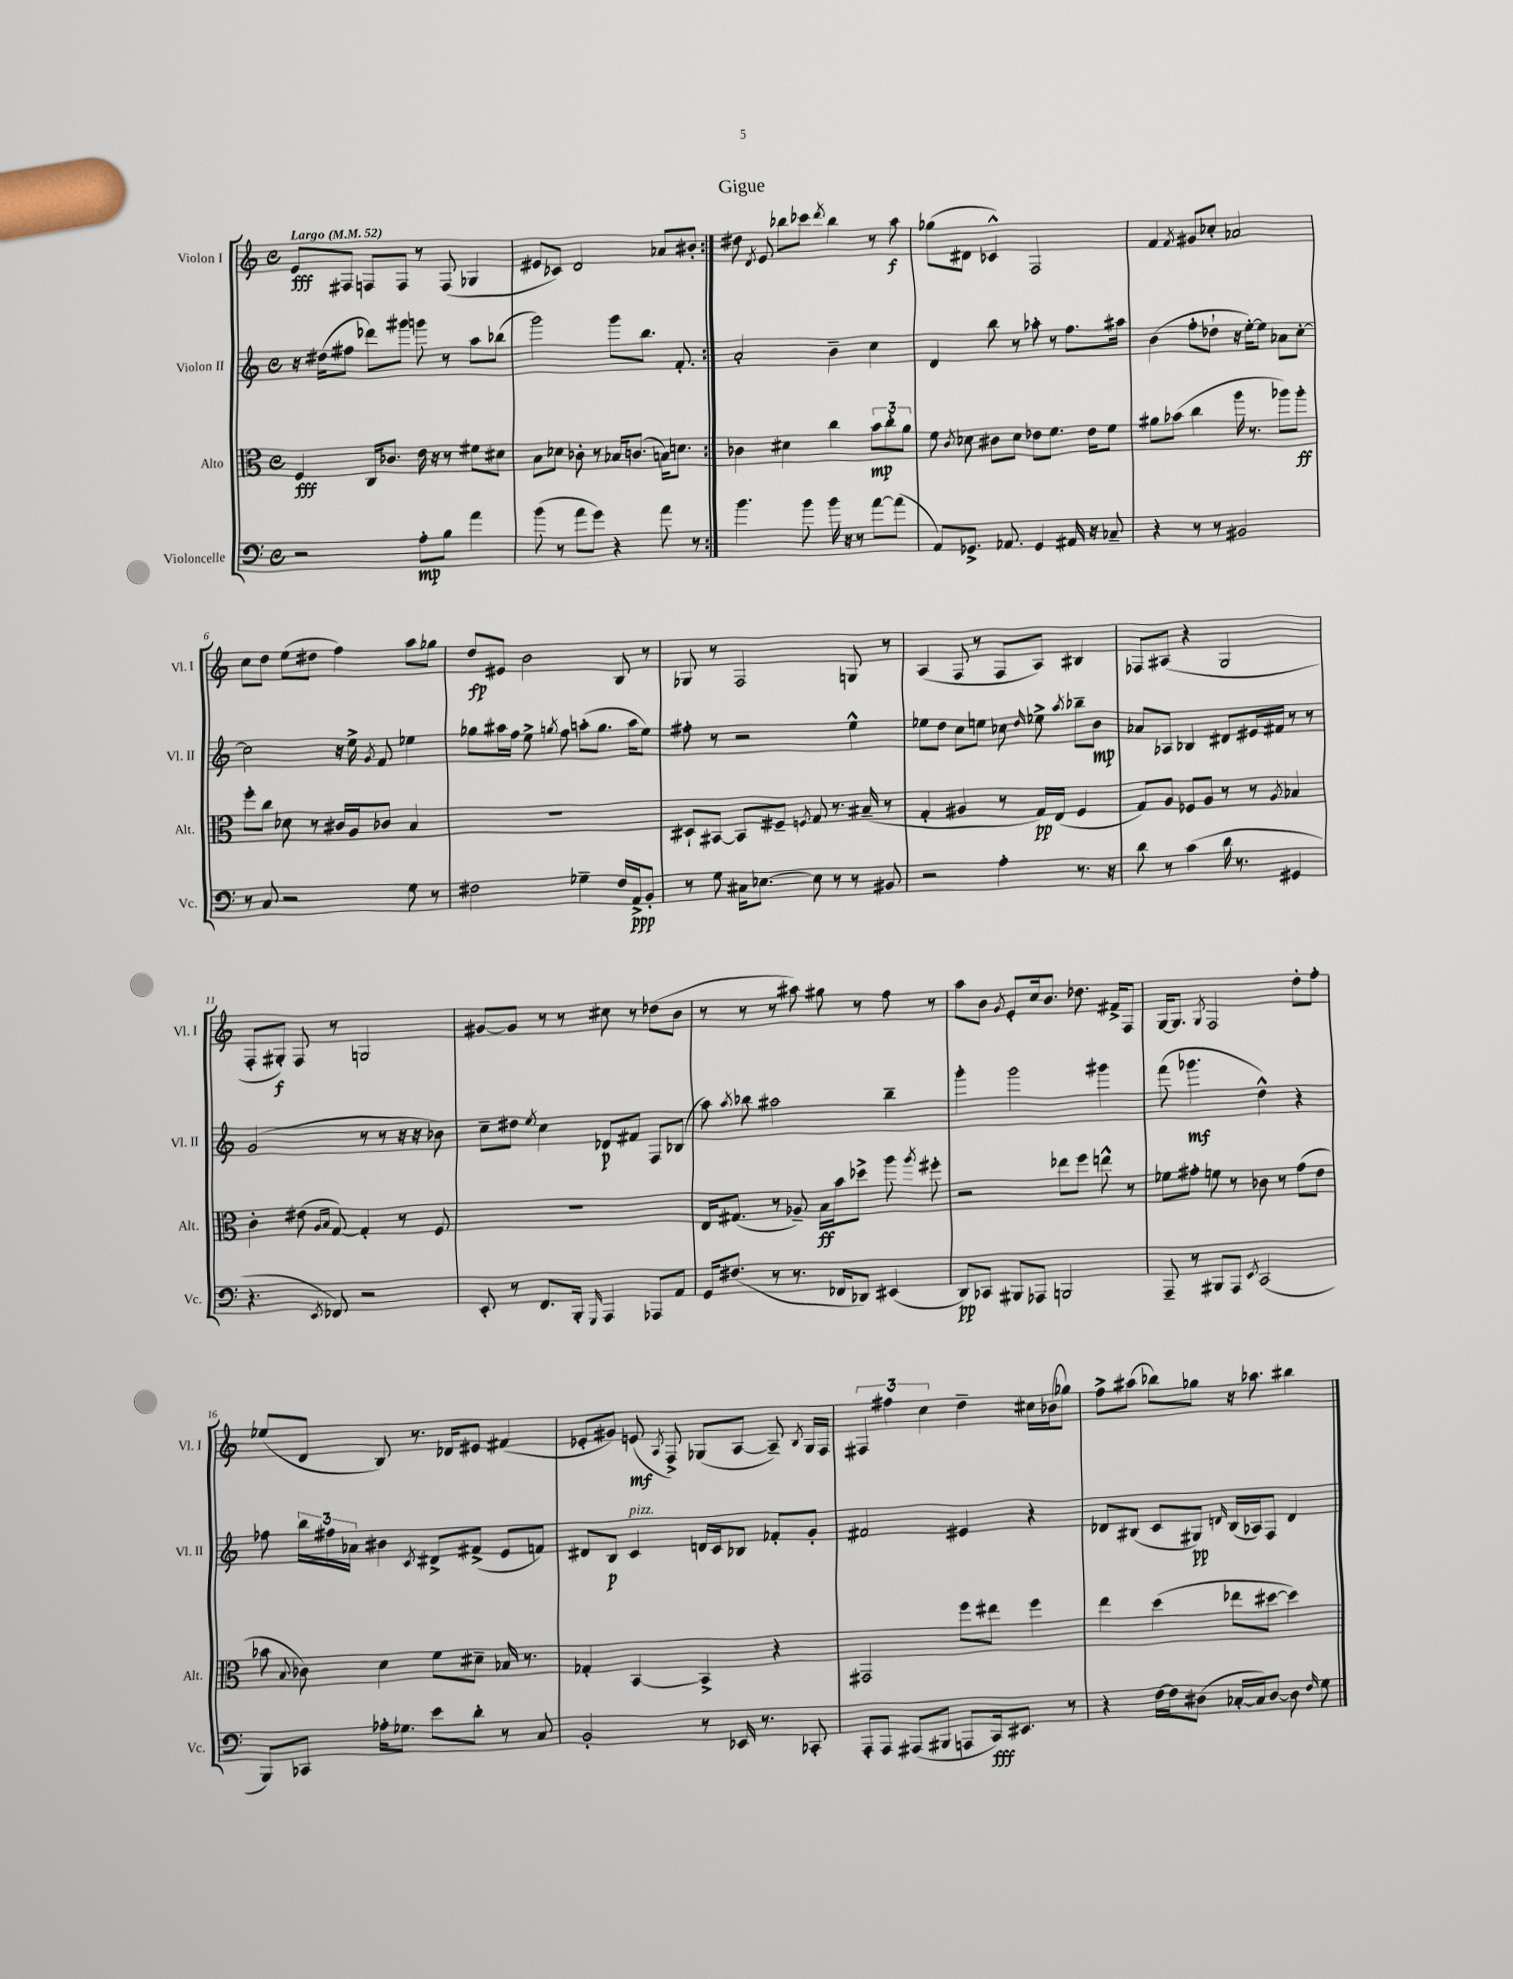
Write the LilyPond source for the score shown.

\header { title = "Gigue" }
<<
\new StaffGroup <<
\new Staff = "s0" \with { instrumentName = "Violon I" shortInstrumentName = "Vl. I" } {
    \clef treble \key c \major \defaultTimeSignature \time 4/4 \tempo "Largo" 4 = 52
    \autoBeamOff \repeat volta 2 { e'8[\fff fis8] f8[ f8] r8 f8( ges4 |
    eis'8[ ces'8]) d'2 aes'8[ bis'8]-. | }
    dis''8 \acciaccatura { d'8 } e'8 bes''8[ ces'''8] \acciaccatura { d'''8 } bes''4 r8 a''8\f |
    ges''8[( dis'8] ces'4-^) f2 |
    f'4 \acciaccatura { f'8 } gis'8[ ces''8]-. aes'2 |
    c''8[ d''8] e''8[( dis''8] f''4) a''8[ ges''8] |
    d''8[\fp eis'8] b'2 b8 r8 |
    ges8 r8 f2 g8 r8 |
    a4( f8 r8 f8[ a8]) bis4 |
    fes8[ ais8]( r4 g2 |
    f8[-. gis8]-.\f) f8 r8 g2 |
    gis'8[~ gis'8] r8 r8 cis''8 r8 des''8[( b'8] |
    r8 r8 r8 ais''8) gis''8 r8 f''8 r8 |
    a''8[ b'8] \acciaccatura { g'8 } e'8[-. c''16 b'8.] des''8. fis'16[-> f8] |
    g16[~ g8.] \acciaccatura { g8 } f2 d''8[-. f''8]-. |
    ees''8[( d'8] b8) r8. des'16[ eis'8] fis'4( |
    ees'8[-. gis'8]) e'8\mf( \acciaccatura { a8 } f8->) ges8[( a8]~ a8--) \acciaccatura { b8 } ges16[ f16] |
    \tuplet 3/2 { fis4 fis''4 c''4 } d''4-- cis''16[ bes'16( ges''8]) |
    f''8[-> ais''8]( bes''8[) ges''8] r16 aes''8. bis''4 \bar "|." |
}
\new Staff = "s1" \with { instrumentName = "Violon II" shortInstrumentName = "Vl. II" } {
    \clef treble \key c \major \defaultTimeSignature \time 4/4
    \autoBeamOff \repeat volta 2 { r16 dis''16[( fis''8] des'''8[) gis'''8] g'''8 r8 a''8[ bes''8]( |
    g'''2) g'''8[ b''8.] f'8.-. | }
    a'2-. b'4-- c''4 |
    d'4 b''8 r8 aes''8-. r8 f''8.[ ais''16] |
    b'4( f''8[-. des''8]-! r16 e''16[~-.) e''8] aes'8[ c''8]~-. |
    c''2 r16 e''16-> \acciaccatura { g'8 } f'8 ees''4 |
    ges''8[ ais''16 f''16] e''8-> \acciaccatura { g''8 } f''8 a''8[-.( g''8.] a''16[ e''8]) |
    fis''8-. r8 r2 e''4-^ |
    ees''8[ d''8] c''8[ e''8] ces''8 \grace { d''16 } ees''8-> \acciaccatura { a''8 } bes''8[-- b'8]\mp |
    aes'8[ aes8] bes4 dis'8[ eis'16 fis'16] r8 r8 |
    g'2( r8 r8 r16 r16 bes'8) |
    c''8[-- dis''8] \acciaccatura { e''8 } c''4 des'8[\p fis'8] f8[ bes8]( |
    a''8) \acciaccatura { a''8 } bes''8 ais''2 bes''4-- |
    g'''4-. g'''2 gis'''4 |
    f'''8( ges'''4.\mf d''4-^) r4 |
    fes''8 \tuplet 3/2 { b''16[ fis''16 aes'16] } bis'4 \acciaccatura { c'8 } dis'8[-> fis'8]->( e'8[ f'8]) |
    dis'8[ b8]\p c'4^\markup { \italic "pizz." } d'16[ c'16 bes8] fes'8[-. g'8]-. |
    fis'2 eis'4 r4 |
    des'8[ bis8]( c'8[ gis8]\pp) \grace { d'16 } bis16[( aes16) f8] d'4 \bar "|." |
}
\new Staff = "s2" \with { instrumentName = "Alto" shortInstrumentName = "Alt." } {
    \clef alto \key c \major \defaultTimeSignature \time 4/4
    \autoBeamOff \repeat volta 2 { f4\fff c16[ ces'8.] e'16 r16 r8 fis'8[ dis'8] |
    b8[ des'8] ces'8-. r8 bes16[ c'8.]( b16[) d'8.] | }
    ces'4 dis'4 c''4 \tuplet 3/2 { b'8[\mp c''8-. a'8] } |
    f'8 \acciaccatura { c'8 } des'8 cis'8[ des'8] ees'8[ f'8.] ees'16[ f'8] |
    ais'8[ bes'8]( c''4 a''16 r8. aes''8[) aes''8]-.\ff |
    f''8[-. c''8] des'8 r8 cis'16[ a16 ces'8] b4 |
    R1 |
    dis8[-! bis,8]~ bis,8[ fis8]-- \acciaccatura { f8 } g8 r8. bis16--( r8 |
    g4-. ais4 r8 g16[\pp) e16]( f4 |
    g8[) a8] fes8[ a8] r8 r8 \acciaccatura { a8 } bes4 |
    c'4-. eis'8( \grace { a16[ b16] } g8~) g4-. r8 f8 |
    R1 |
    e16[ gis8.]( r8 aes8--) b16[\ff b'16 des''8]-> a''8 \acciaccatura { a''8 } fis''8-. |
    r2 ees''8[ f''8] e''8-^ r8 |
    fes'8[ gis'8]-. f'8 r8 ces'8 r8 gis'8[( e'8] |
    bes'8 \appoggiatura { b8 } ces'8) d'4 f'8[ dis'8]-- bes16 r8. |
    ges4-. b,4~ b,4-> r4 |
    gis,2 f''8[ eis''8] f''4 |
    e''4 d''4( ees''8[ dis''8]~ dis''4) \bar "|." |
}
\new Staff = "s3" \with { instrumentName = "Violoncelle" shortInstrumentName = "Vc." } {
    \clef bass \key c \major \defaultTimeSignature \time 4/4
    \autoBeamOff \repeat volta 2 { r2 a8[-.\mp b8] a'4 |
    b'8( r8 a'8[ g'8]) r4 a'8 r8 | }
    b'4. b'8 b'16 r16 r8 a'8[~ a'8]( |
    a,8[) ges,8.]-> aes,8. ges,4 ais,16 r16 ces8-- |
    r4 r8 r8 bis,2 |
    r8 c8 r2 g8 r8 |
    fis2 ges4-- fis16[ a,16->\ppp b,8]-. |
    r8 g8 cis16[ ees8.]~ ees8 r8 r8 bis,8 |
    r2 a4-. r8. r16 |
    d'8 r8 c'4( d'16 r8. gis,4 |
    r4. \acciaccatura { e,8 } fes,8) r2 |
    e,8-. r8 f,8.[ b,,16]-. \grace { g,,16 } a,,4 aes,,8[ a,8] |
    g,16[ fis8.]( r8 r8. fes,16[ des,8]) eis,4( |
    d,8[\pp) ces,8] bis,,8[ aes,,8] b,,2 |
    a,,8-- r8 bis,,8[ a,,8] \acciaccatura { e,8 } c,2( |
    b,,8[) ces,8] aes16[-. ges8.] e'8[ d'8]-. r8 c8 |
    b,2-. r8 ees,16 r8. ces,8-. |
    a,,8[-. a,,8] ais,,8[( bis,,8] a,,8[ c,16\fff) eis,8.] r8 |
    r4 f16[~ f16 dis8]( ces16[~-. ces16) dis8]~ dis8 \grace { f16 } g8 \bar "|." |
}
>>
>>
